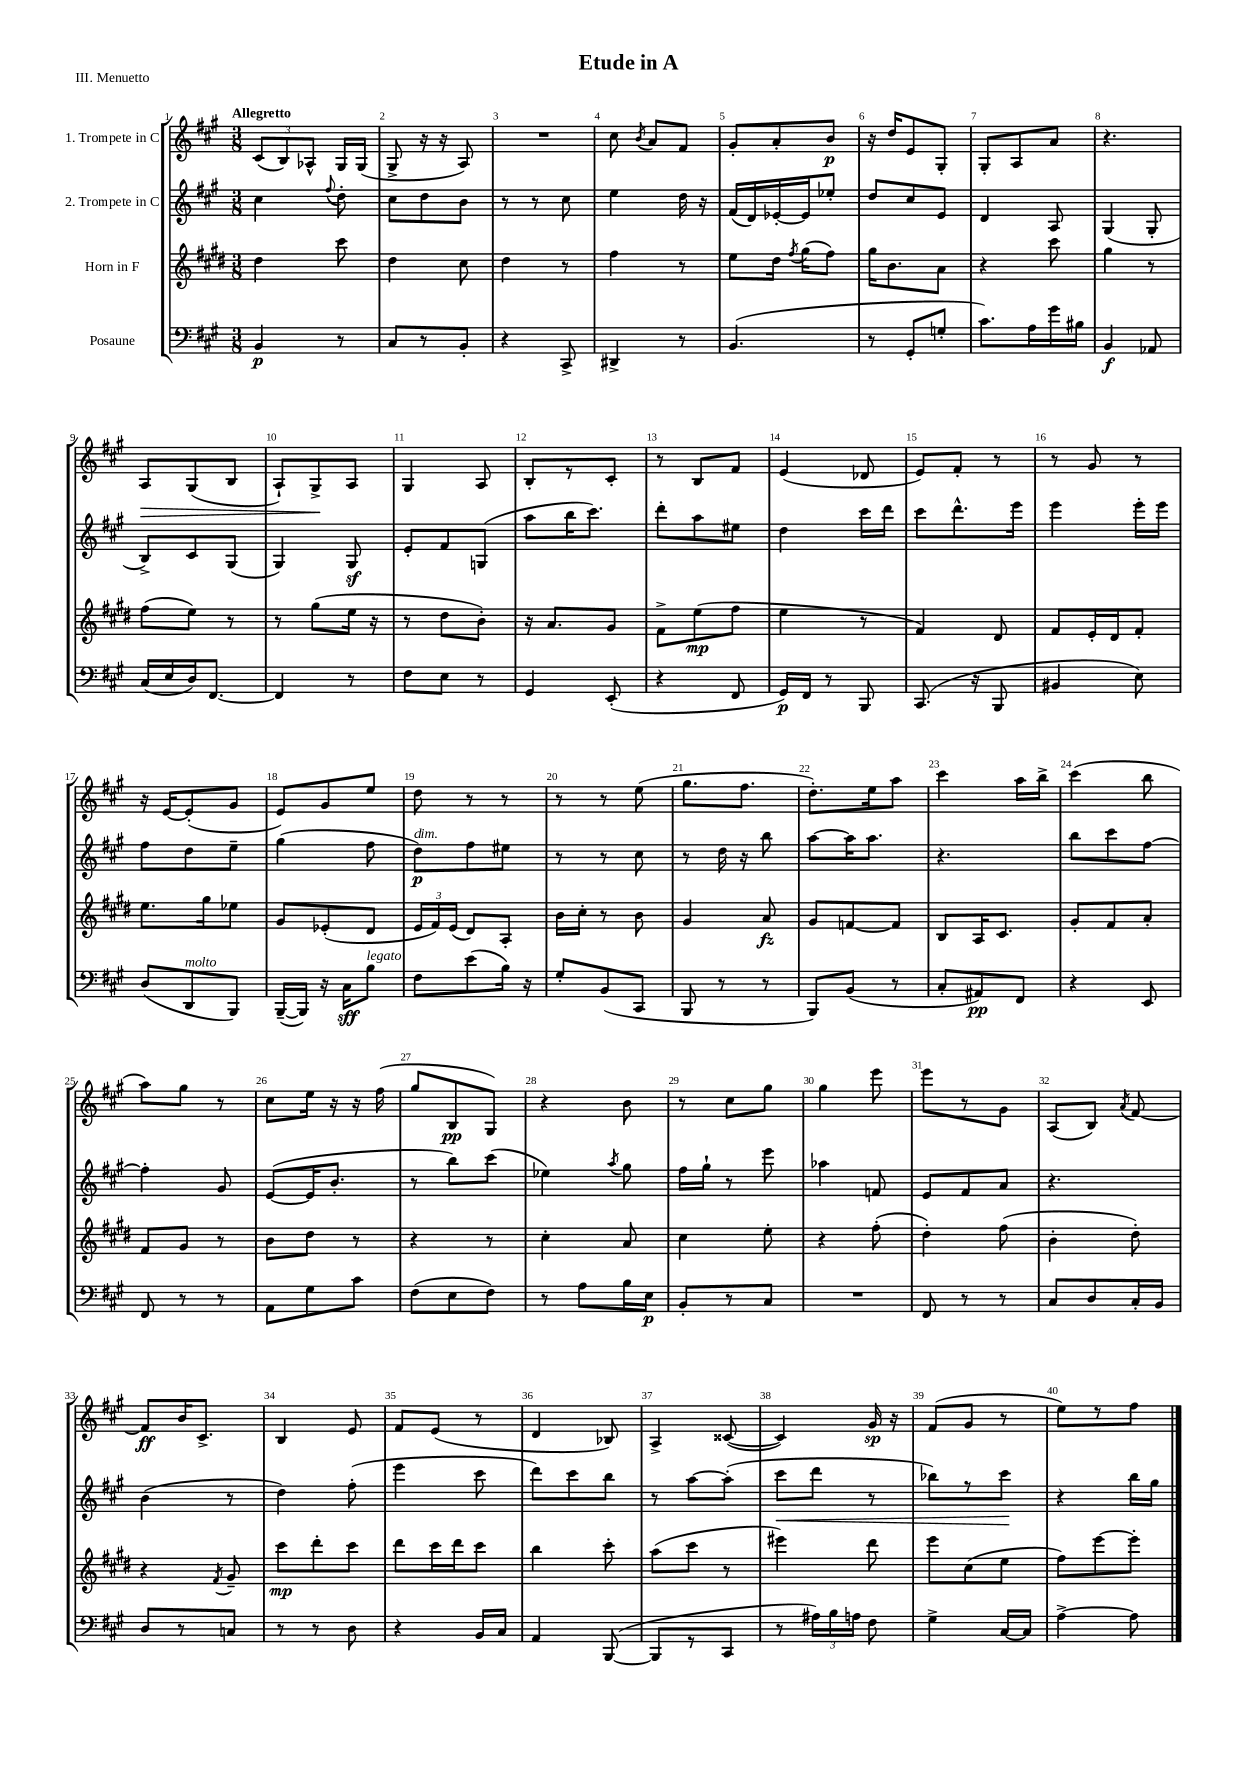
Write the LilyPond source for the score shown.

\header { title = "Etude in A" piece = "III. Menuetto" }
<<
\new StaffGroup <<
\new Staff = "s0" \with { instrumentName = "1. Trompete in C" } {
    \clef treble \key a \major \numericTimeSignature \time 3/8 \tempo "Allegretto"
    \autoBeamOff \tuplet 3/2 { cis'8[( b8) aes8]-^ } gis16[ gis16]( |
    gis8-> r16 r16 a8) |
    R4. |
    cis''8 \acciaccatura { b'8 } a'8[ fis'8] |
    gis'8[-. a'8-. b'8]\p |
    r16 d''16[ e'8 gis8]-. |
    gis8[-. a8 a'8] |
    r4. |
    a8[\> gis8( b8] |
    a8[-!) gis8->\! a8] |
    gis4 a8 |
    b8[-. r8 cis'8]-. |
    r8 b8[ fis'8] |
    e'4( des'8 |
    e'8[) fis'8]-. r8 |
    r8 gis'8 r8 |
    r16 e'16[~ e'8-.( gis'8] |
    e'8[) gis'8 e''8] |
    d''8 r8 r8 |
    r8 r8 e''8( |
    gis''8.[ fis''8.] |
    d''8.[-.) e''16 a''8] |
    cis'''4 a''16[ b''16]-> |
    cis'''4( b''8 |
    a''8[) gis''8] r8 |
    cis''8[ e''16] r16 r16 fis''16( |
    gis''8[ b8\pp gis8]) |
    r4 b'8 |
    r8 cis''8[ gis''8] |
    gis''4 e'''8 |
    e'''8[ r8 gis'8] |
    a8[( b8]) \acciaccatura { a'8 } fis'8~ |
    fis'8[\ff b'16 cis'8.]-> |
    b4 e'8 |
    fis'8[ e'8]( r8 |
    d'4 bes8) |
    a4-> cisis'8~( |
    cisis'4) gis'16\sp r16 |
    fis'8[( gis'8] r8 |
    e''8[) r8 fis''8] \bar "|." |
}
\new Staff = "s1" \with { instrumentName = "2. Trompete in C" } {
    \clef treble \key a \major \numericTimeSignature \time 3/8
    \autoBeamOff cis''4 \appoggiatura { fis''8 } d''8-. |
    cis''8[ d''8 b'8] |
    r8 r8 cis''8 |
    e''4 d''16 r16 |
    fis'16[( d'16) ees'16~-. ees'16 ees''8]-. |
    d''8[ cis''8 e'8] |
    d'4 a8 |
    gis4( gis8-. |
    b8[->) cis'8 gis8]( |
    gis4) gis8\sf |
    e'8[-. fis'8 g8]( |
    a''8[ b''16 cis'''8.]) |
    d'''8[-. a''8 eis''8] |
    d''4 cis'''16[ d'''16] |
    cis'''8[ d'''8.-^ e'''16] |
    e'''4 e'''16[-. e'''16] |
    fis''8[ d''8 e''8]-- |
    gis''4( fis''8 |
    d''8[\p^\markup { \italic "dim." }) fis''8 eis''8] |
    r8 r8 cis''8 |
    r8 d''16 r16 b''8 |
    a''8[~ a''16 a''8.] |
    r4. |
    b''8[ cis'''8 fis''8]~ |
    fis''4-. gis'8 |
    e'8[~( e'16 b'8.]-. |
    r8 b''8[) cis'''8]( |
    ees''4) \acciaccatura { a''8 } gis''8 |
    fis''16[ gis''16]-! r8 e'''8 |
    aes''4 f'8 |
    e'8[ fis'8 a'8] |
    r4. |
    b'4( r8 |
    d''4) fis''8-.( |
    e'''4 cis'''8 |
    d'''8[) cis'''8 b''8] |
    r8 a''8[~ a''8]-.( |
    cis'''8[\< d'''8] r8 |
    bes''8[) r8 cis'''8]\! |
    r4 b''16[ gis''16] \bar "|." |
}
\new Staff = "s2" \with { instrumentName = "Horn in F" } {
    \clef treble \key e \major \numericTimeSignature \time 3/8
    \autoBeamOff dis''4 cis'''8 |
    dis''4 cis''8 |
    dis''4 r8 |
    fis''4 r8 |
    e''8[ dis''16] \acciaccatura { fis''8 } gis''16[( fis''8]) |
    gis''16[ b'8. a'8] |
    r4 cis'''8 |
    gis''4 r8 |
    fis''8[( e''8]) r8 |
    r8 gis''8[( e''16] r16 |
    r8 dis''8[ b'8]-.) |
    r16 a'8.[ gis'8] |
    fis'8[-> e''8\mp( fis''8] |
    e''4 r8 |
    fis'4) dis'8 |
    fis'8[ e'16-. dis'16 fis'8]-. |
    e''8.[ gis''16 ees''8] |
    gis'8[ ees'8-.( dis'8] |
    \tuplet 3/2 { e'16[ fis'16) e'16]( } dis'8[) a8]-. |
    b'16[ cis''16]-. r8 b'8 |
    gis'4 a'8\fz |
    gis'8[ f'8~ f'8] |
    b8[ a16 cis'8.] |
    gis'8[-. fis'8 a'8]-. |
    fis'8[ gis'8] r8 |
    b'8[ dis''8] r8 |
    r4 r8 |
    cis''4-. a'8 |
    cis''4 e''8-. |
    r4 fis''8-.( |
    dis''4-.) fis''8( |
    b'4-. dis''8-.) |
    r4 \acciaccatura { fis'8 } gis'8-- |
    cis'''8[\mp dis'''8-. cis'''8] |
    dis'''8[ cis'''16 dis'''16 cis'''8] |
    b''4 cis'''8-. |
    a''8[( cis'''8] r8 |
    eis'''4) dis'''8 |
    e'''8[ cis''8( e''8] |
    fis''8[) e'''8~ e'''8]-. \bar "|." |
}
\new Staff = "s3" \with { instrumentName = "Posaune" } {
    \clef bass \key a \major \numericTimeSignature \time 3/8
    \autoBeamOff b,4\p r8 |
    cis8[ r8 b,8]-. |
    r4 cis,8-> |
    dis,4-> r8 |
    b,4.( |
    r8 gis,8[-. g8]-. |
    cis'8.[) a16 gis'16 bis16] |
    b,4\f aes,8 |
    cis16[( e16 d16) fis,8.]~ |
    fis,4 r8 |
    fis8[ e8] r8 |
    gis,4 e,8-.( |
    r4 fis,8 |
    gis,16[\p) fis,16] r8 b,,8 |
    cis,8.( r16 b,,8 |
    bis,4 e8) |
    d8[( d,8^\markup { \italic "molto" } b,,8]) |
    b,,16[~--( b,,16]) r16 cis16[\sff b8]^\markup { \italic "legato" } |
    fis8[ e'8( b16]) r16 |
    gis8[-. b,8( cis,8] |
    b,,8 r8 r8 |
    b,,8[) b,8]( r8 |
    cis8[-. ais,8\pp) fis,8] |
    r4 e,8 |
    fis,8 r8 r8 |
    a,8[ gis8 cis'8] |
    fis8[( e8 fis8]) |
    r8 a8[ b16 e16]\p |
    b,8[-. r8 cis8] |
    R4. |
    fis,8 r8 r8 |
    cis8[ d8 cis16-. b,16] |
    d8[ r8 c8] |
    r8 r8 d8 |
    r4 b,16[ cis16] |
    a,4 b,,8~( |
    b,,8[ r8 cis,8] |
    r8 \tuplet 3/2 { ais16[) b16 a16] } fis8 |
    gis4-> cis16[~ cis16] |
    a4~-> a8 \bar "|." |
}
>>
>>
\layout { \context { \Score \override BarNumber.break-visibility = ##(#f #t #t) barNumberVisibility = #all-bar-numbers-visible } }
